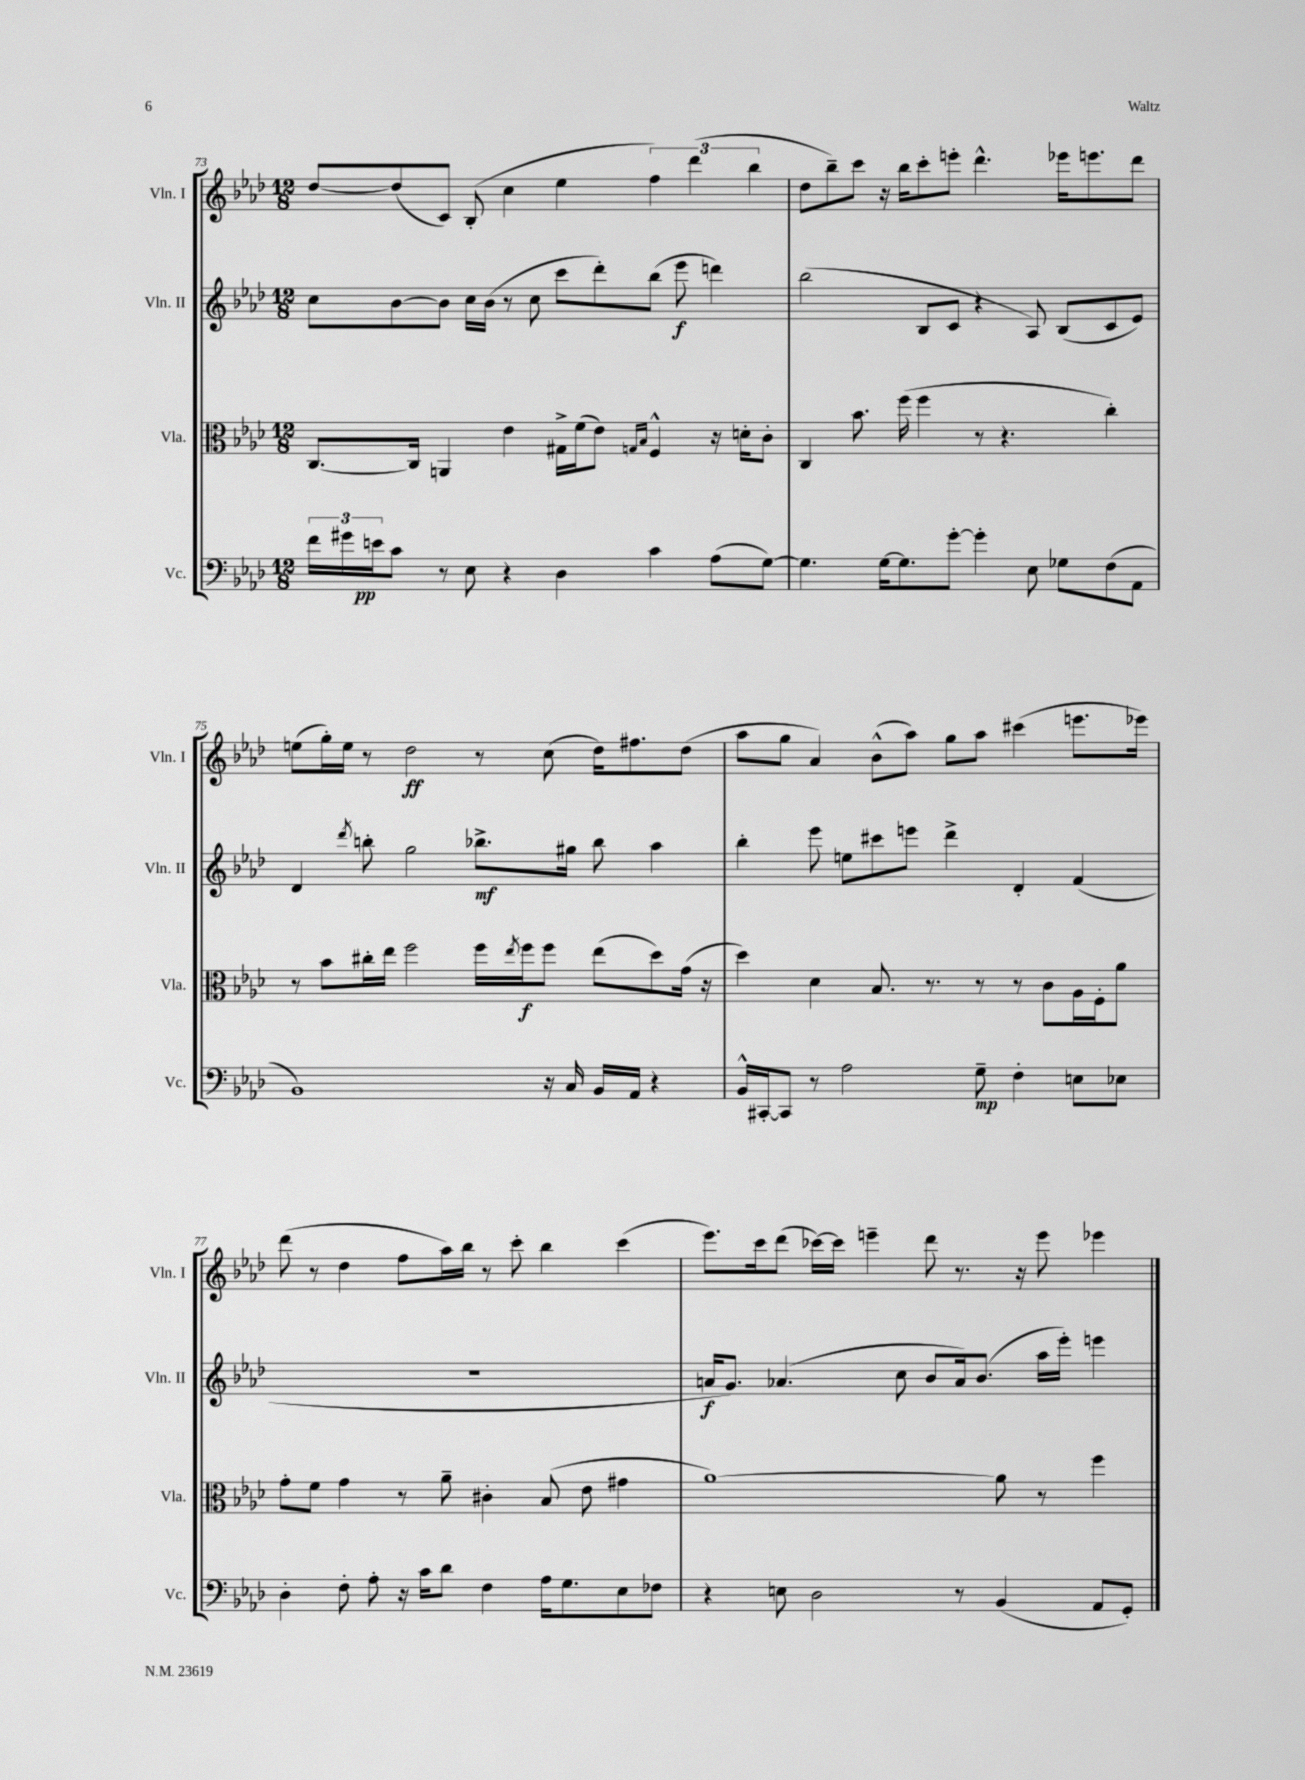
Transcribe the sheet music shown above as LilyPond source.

<<
\new StaffGroup <<
\new Staff = "s0" \with { instrumentName = "Vln. I" shortInstrumentName = "Vln. I" } {
    \clef treble \key aes \major \numericTimeSignature \time 12/8
    des''8~ des''8( c'8) bes8-.( c''4 ees''4 \tuplet 3/2 { f''4) des'''4( bes''4 } |
    des''8 bes''8--) c'''8 r16 bes''16 c'''8-. e'''8-. des'''4.-^ ees'''16 e'''8. des'''8 |
    e''8( g''16-.) e''16 r8 des''2\ff r8 c''8( des''16) fis''8. des''8( |
    aes''8 g''8 aes'4) bes'8-^( aes''8) g''8 aes''8 cis'''4( e'''8. ees'''16) |
    des'''8( r8 des''4 f''8 aes''16) bes''16 r8 c'''8-. bes''4 c'''4( |
    ees'''8.) c'''16 des'''8( ces'''16~) ces'''16 e'''4-- des'''8 r8. r16 e'''8 ees'''4 \bar "|." |
}
\new Staff = "s1" \with { instrumentName = "Vln. II" shortInstrumentName = "Vln. II" } {
    \clef treble \key aes \major \numericTimeSignature \time 12/8
    c''8 bes'8~ bes'8 c''16 bes'16( r8 c''8 c'''8 des'''8-.) bes''8( ees'''8\f d'''4) |
    bes''2( bes8 c'8 r4 aes8) bes8( c'8 ees'8) |
    des'4 \acciaccatura { des'''8 } b''8-. g''2 bes''8.->\mf gis''16 bes''8 aes''4 |
    bes''4-. ees'''8 e''8 cis'''8 e'''8 des'''4-> des'4-. f'4( |
    R1. |
    a'16\f g'8.) aes'4.( c''8 bes'8 aes'16) bes'8.( aes''16 ees'''16-.) e'''4 \bar "|." |
}
\new Staff = "s2" \with { instrumentName = "Vla." shortInstrumentName = "Vla." } {
    \clef alto \key aes \major \numericTimeSignature \time 12/8
    c8.~ c16 a,4 ees'4 gis16-> f'16( ees'8) \grace { g16 bes16 } f4-^ r16 d'16-. c'8-. |
    c4 bes'8. f''16( f''4 r8 r4. c''4-.) |
    r8 bes'8 cis''16-. ees''16 f''2 f''16 \acciaccatura { ees''8 } f''16\f f''8 ees''8( des''8) g'16( r16 |
    des''4) des'4 bes8. r8. r8 r8 c'8 aes16 f16-. aes'8 |
    g'8-. f'8 g'4 r8 aes'8-- cis'4-. bes8( ees'8 gis'4 |
    aes'1~) aes'8 r8 f''4 \bar "|." |
}
\new Staff = "s3" \with { instrumentName = "Vc." shortInstrumentName = "Vc." } {
    \clef bass \key aes \major \numericTimeSignature \time 12/8
    \tuplet 3/2 { f'16 gis'16 e'16\pp } c'8 r8 ees8 r4 des4 c'4 aes8( g8~) |
    g4. g16~ g8. g'8~-. g'4-. ees8 ges8 f8( aes,8 |
    bes,1) r16 c16 bes,16 aes,16 r4 |
    bes,16-^ cis,16~-. cis,8 r8 aes2 g8--\mp f4-. e8 ees8 |
    des4-. f8-. aes8-. r16 c'16 des'8 f4 aes16 g8. ees8 fes8 |
    r4 e8 des2 r8 bes,4( aes,8 g,8-.) \bar "|." |
}
>>
>>
\layout { \context { \Score currentBarNumber = #73 } }
